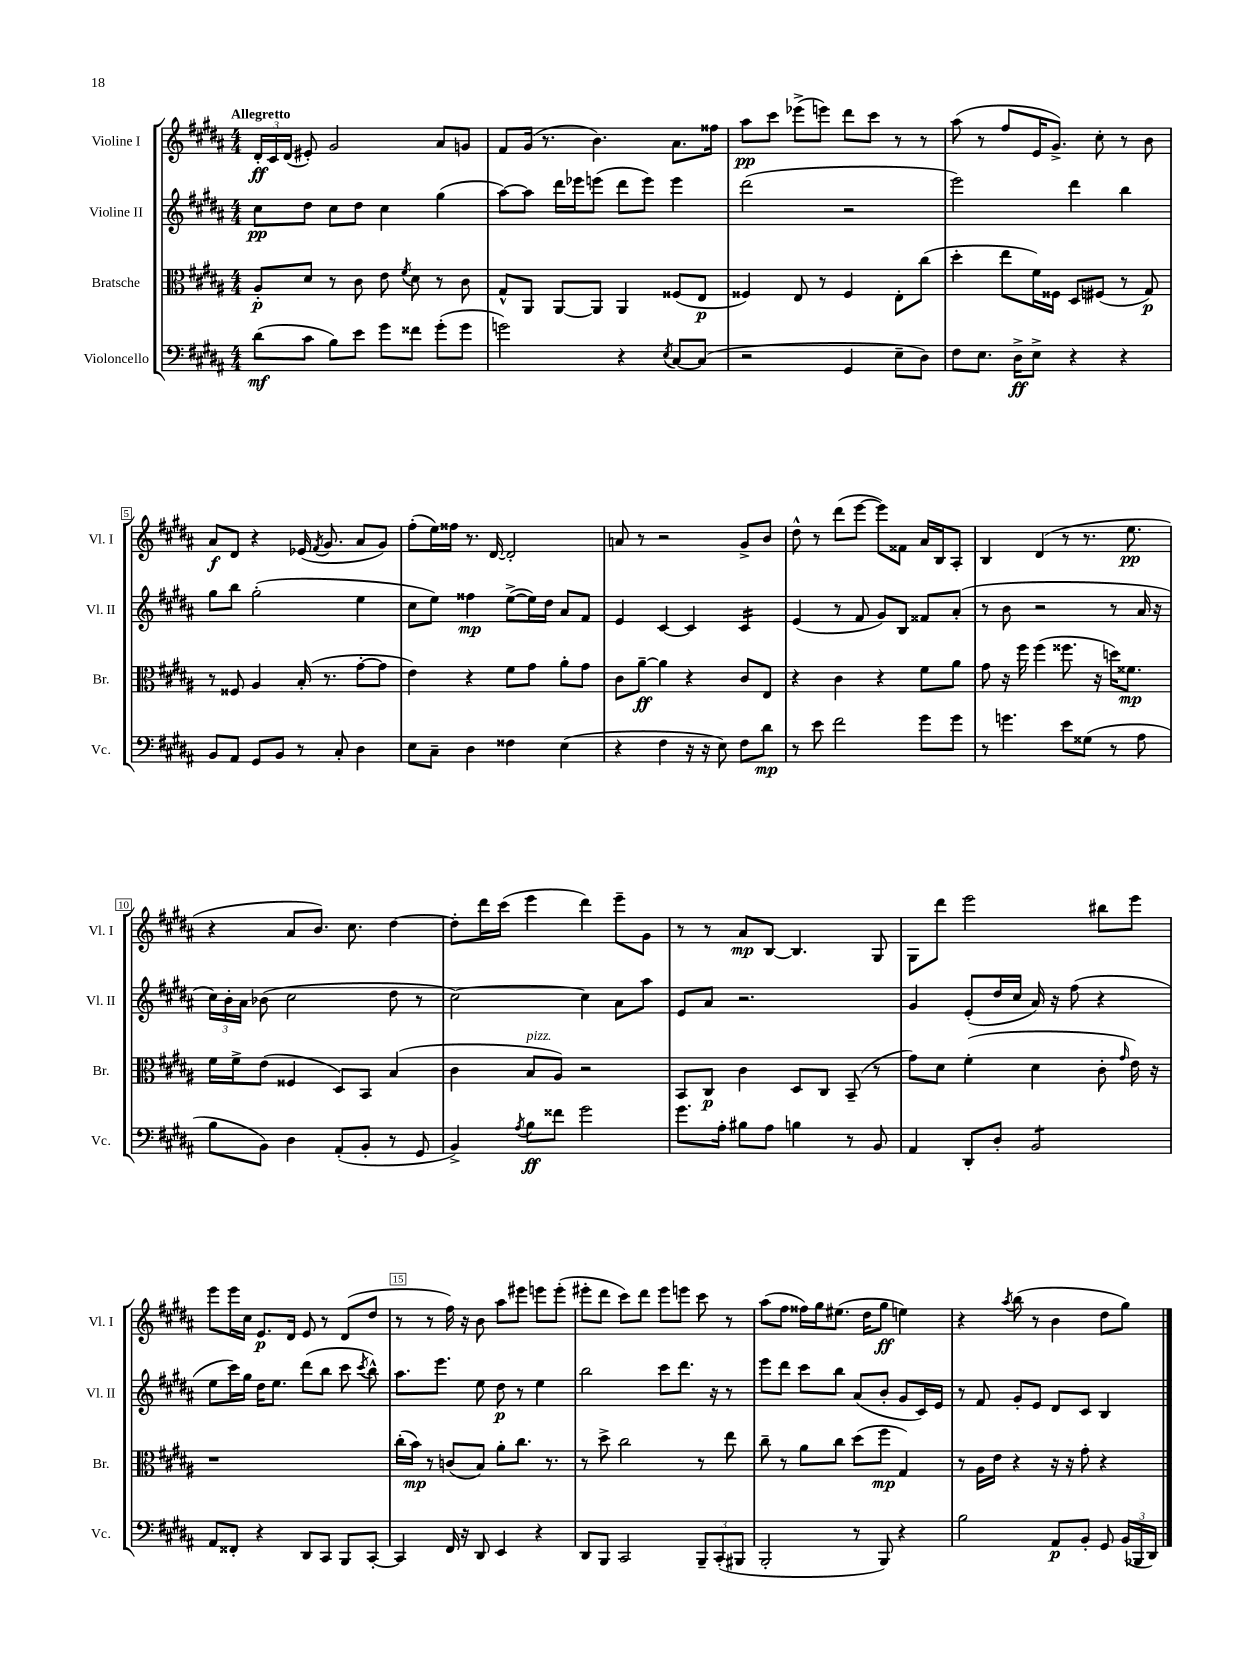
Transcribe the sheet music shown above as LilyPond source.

<<
\new StaffGroup <<
\new Staff = "s0" \with { instrumentName = "Violine I" shortInstrumentName = "Vl. I" } {
    \clef treble \key b \major \numericTimeSignature \time 4/4 \tempo "Allegretto"
    \autoBeamOff \tuplet 3/2 { dis'16[-.\ff cis'16 dis'16]( } eis'8-.) gis'2 ais'8[ g'8] |
    fis'8[ gis'16]( r8. b'4.) ais'8.[ fisis''16] |
    ais''8[\pp cis'''8] ees'''8[->( e'''8]) dis'''8[ cis'''8] r8 r8 |
    ais''8( r8 fis''8[ e'16 gis'8.]->) cis''8-. r8 b'8 |
    ais'8[\f dis'8] r4 ees'16( \acciaccatura { fis'8 } gis'8. ais'8[ gis'8]) |
    fis''8[-.( e''16) fisis''16] r8. dis'16~ dis'2-. |
    a'8 r8 r2 gis'8[-> b'8] |
    dis''8-^ r8 dis'''8[( e'''8]~ e'''8[) fisis'8] ais'16[ b16 ais8]-. |
    b4 dis'4( r8 r8. e''8.\pp |
    r4 ais'8[ b'8.]) cis''8. dis''4~ |
    dis''8[-. dis'''16 cis'''16]( e'''4 dis'''4) e'''8[-- gis'8] |
    r8 r8 ais'8[\mp b8]~ b4. gis8 |
    gis8[ dis'''8] e'''2 bis''8[ e'''8] |
    e'''8[ e'''16 cis''16] e'8.[\p dis'16] e'8 r8 dis'8[( dis''8] |
    r8 r8 fis''16) r16 b'8 ais''8[ eis'''8] e'''8[ e'''8]-.( |
    eis'''8[-. dis'''8] cis'''8[) dis'''8] eis'''8[ e'''8] cis'''8 r8 |
    ais''8[( fis''8] fisis''16[) gis''16 eis''8.]( dis''16[ gis''8]\ff e''4) |
    r4 \acciaccatura { ais''8 } b''8( r8 b'4 dis''8[ gis''8]) \bar "|." |
}
\new Staff = "s1" \with { instrumentName = "Violine II" shortInstrumentName = "Vl. II" } {
    \clef treble \key b \major \numericTimeSignature \time 4/4
    \autoBeamOff cis''8[\pp dis''8] cis''8[ dis''8] cis''4 gis''4( |
    ais''8[~) ais''8] dis'''16[ ees'''16 e'''8]( dis'''8[ e'''8]) e'''4 |
    dis'''2( r2 |
    e'''2) dis'''4 b''4 |
    gis''8[ b''8] gis''2-.( e''4 |
    cis''8[ e''8]) fisis''4\mp e''8[~->( e''16) dis''16] ais'8[ fis'8] |
    e'4 cis'4~ cis'4 cis'4:16 |
    e'4( r8 fis'8 gis'8[) b8] fisis'8[ ais'8]-.( |
    r8 b'8 r2 r8 ais'16 r16 |
    \tuplet 3/2 { cis''16[) b'16-. ais'16] } bes'8( cis''2 dis''8 r8 |
    cis''2~) cis''4 ais'8[ ais''8] |
    e'8[ ais'8] r2. |
    gis'4 e'8[-.( dis''16 cis''16] ais'16) r16 fis''8( r4 |
    e''8[ cis'''16) gis''16] dis''16[ e''8.] dis'''8[( b''8] cis'''8 \acciaccatura { cis'''8 } b''8-^) |
    ais''8.[ e'''8.] e''8 dis''8\p r8 e''4 |
    b''2 cis'''8[ dis'''8.] r16 r8 |
    e'''8[ dis'''8] cis'''8[ b''8] ais'8[( b'8]-. gis'8[ cis'16) e'16] |
    r8 fis'8 gis'8[-. e'8] dis'8[ cis'8] b4 \bar "|." |
}
\new Staff = "s2" \with { instrumentName = "Bratsche" shortInstrumentName = "Br." } {
    \clef alto \key b \major \numericTimeSignature \time 4/4
    \autoBeamOff ais8[-.\p dis'8] r8 cis'8 e'8 \acciaccatura { fis'8 } dis'8 r8 cis'8 |
    gis8[-^ ais,8] ais,8[~ ais,8] ais,4 fisis8[( e8]\p |
    fisis4) e8 r8 fisis4 e8[-. cis''8]( |
    dis''4-. e''8[ fis'16) fisis16] dis8[ fis8]( r8 gis8\p) |
    r8 fisis8 ais4 b16-.( r8. gis'8[~-. gis'8] |
    e'4) r4 fis'8[ gis'8] ais'8[-. gis'8] |
    cis'8[ ais'8]~--\ff ais'4 r4 cis'8[ e8] |
    r4 cis'4 r4 fis'8[ ais'8] |
    gis'8 r16 fis''16 fis''4( fisis''8. r16 d''16[) fisis'8.]\mp |
    fis'16[ fis'16-> e'8]( fisis4 dis8[) b,8] b4( |
    cis'4 b8[^\markup { \italic "pizz." } ais8]) r2 |
    b,8[ cis8]\p cis'4 dis8[ cis8] b,8--( r8 |
    gis'8[) dis'8] fis'4-.( dis'4 cis'8-. \grace { gis'16 } e'16) r16 |
    r1 |
    cis''16[-.( b'16]\mp) r8 c'8[( b8]) ais'8[-. cis''8.] r8. |
    r8 dis''8-> cis''2 r8 e''8 |
    cis''8-- r8 ais'8[ cis''8] dis''8[( fis''8]\mp gis4) |
    r8 ais16[ e'16] r4 r16 r16 gis'8-. r4 \bar "|." |
}
\new Staff = "s3" \with { instrumentName = "Violoncello" shortInstrumentName = "Vc." } {
    \clef bass \key b \major \numericTimeSignature \time 4/4
    \autoBeamOff dis'8[\mf( cis'8] b8[) e'8] gis'8[ fisis'8] gis'8[-.( gis'8] |
    g'2) r4 \acciaccatura { e8 } cis8[~ cis8]( |
    r2 gis,4 e8[-- dis8]) |
    fis8[ e8.] dis16[->\ff e8]-> r4 r4 |
    b,8[ ais,8] gis,8[ b,8] r8 cis8-. dis4 |
    e8[ cis8]-- dis4 fisis4 e4( |
    r4 fis4 r16 r16 e8) fis8[ dis'8]\mp |
    r8 e'8 fis'2 gis'8[ gis'8] |
    r8 g'4. e'8[ gisis8]( r8 ais8 |
    b8[ b,8]) dis4 ais,8[-.( b,8]-. r8 gis,8 |
    b,4->) \acciaccatura { ais8 } b8[\ff fisis'8] gis'2 |
    gis'8.[ ais16]-. bis8[ ais8] b4 r8 b,8 |
    ais,4 dis,8[-. dis8]-. b,2:8 |
    ais,8[ fisis,8]-. r4 dis,8[ cis,8] b,,8[ cis,8]~-. |
    cis,4 fis,16 r16 dis,8 e,4 r4 |
    dis,8[ b,,8] cis,2 \tuplet 3/2 { b,,8[-- cis,8-.( bis,,8] } |
    b,,2-. r8 b,,8) r4 |
    b2 ais,8[\p b,8]-. gis,8 \tuplet 3/2 { b,16[( bes,,16 dis,16]) } \bar "|." |
}
>>
>>
\layout { \context { \Score \override BarNumber.break-visibility = ##(#f #t #t) barNumberVisibility = #(every-nth-bar-number-visible 5) \override BarNumber.stencil = #(make-stencil-boxer 0.1 0.3 ly:text-interface::print) } }
